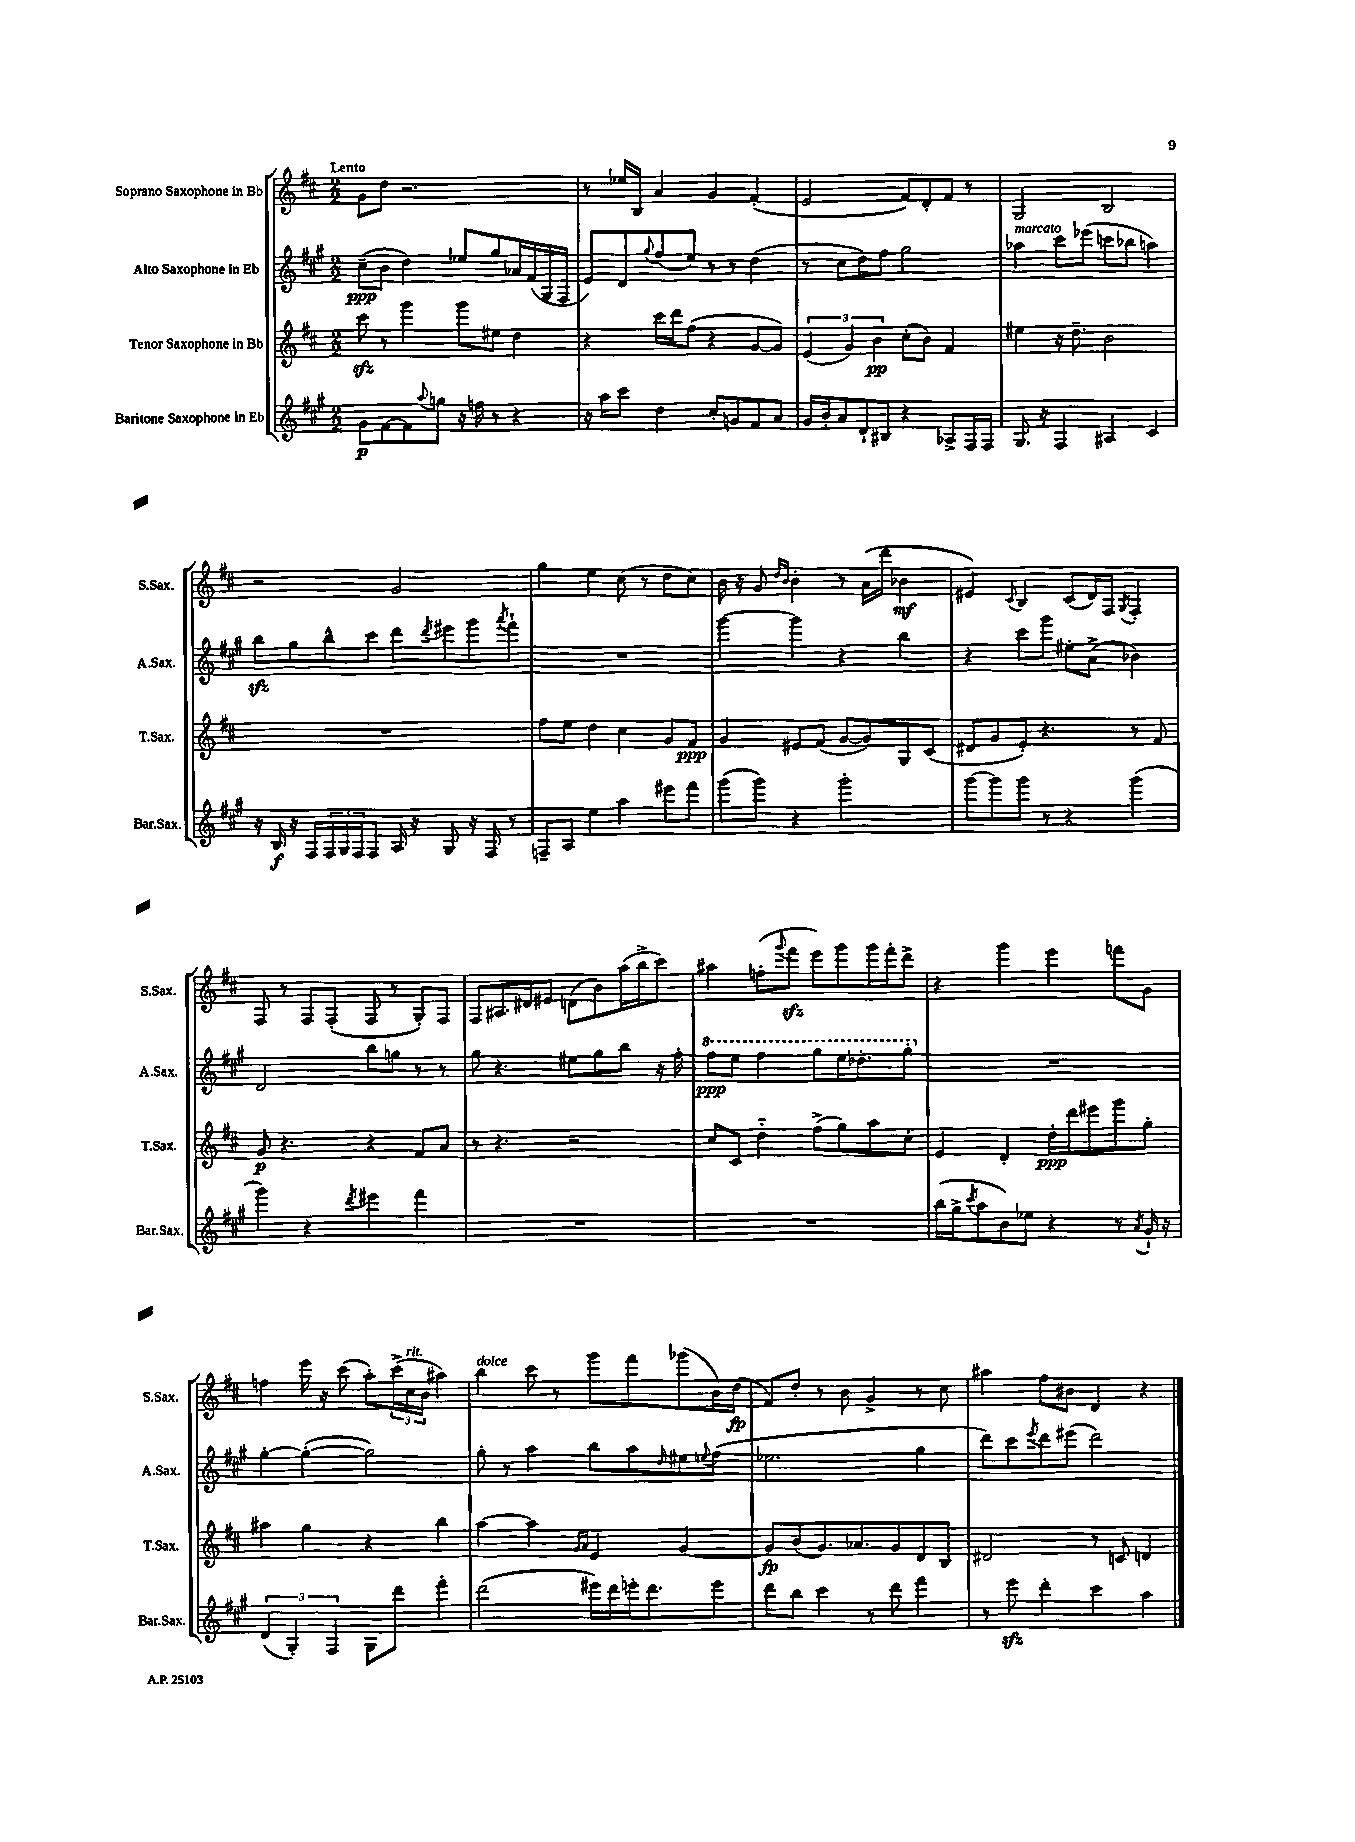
<<
\new StaffGroup <<
\new Staff = "s0" \with { instrumentName = "Soprano Saxophone in Bb" shortInstrumentName = "S.Sax." } {
    \clef treble \key d \major \numericTimeSignature \time 2/2 \tempo "Lento"
    g'8 d''8 r2. |
    r8 ees''16 b16 a'4 g'4 fis'4-.( |
    e'2 fis'8) d'8-. fis'8 r8 |
    g2 b2 |
    r2 g'2 |
    g''4 e''4 cis''8( r8 d''8 cis''8) |
    b'16 r16 g'8 \grace { d''16 b'16 } b'4-. r8 a'16( d'''16 bes'4\mf |
    eis'4) \appoggiatura { cis'8 } b4 cis'8( d'16) fis16 \acciaccatura { g8 } fis4-. |
    fis8 r8 fis8 fis8-.( fis8 r8 g8-.) fis8 |
    fis8 ais8. dis'16 eis'8 d'8( b'8) a''16( b''16-> cis'''8) |
    ais''4 f''8-.( \appoggiatura { g'''8 } fis'''8\sfz e'''8) g'''8 g'''16 fis'''16-. d'''8-> |
    r4 g'''4 e'''4 f'''8 g'8 |
    f''4 e'''16 r16 cis'''8( a''8-.) \tuplet 3/2 { cis'''16->( cis''16^\markup { \italic "rit." } b'16 } ais''4) |
    b''4^\markup { \italic "dolce" } cis'''8 r8 g'''8 fis'''8 ges'''8( b'16) d''16\fp( |
    fis'8) d''8-. r8 b'8 g'4-> r8 cis''8 |
    ais''4 fis''8 bis'8 d'4 r4 \bar "|." |
}
\new Staff = "s1" \with { instrumentName = "Alto Saxophone in Eb" shortInstrumentName = "A.Sax." } {
    \clef treble \key a \major \numericTimeSignature \time 2/2
    cis''8--\ppp( b'8 d''4) ees''8 gis''8 aes'16 fis'16( gis16 fis16 |
    e'8) d'8 \appoggiatura { gis''8 } fis''8( e''8) r8 r8 d''4( |
    r8 cis''8 d''8) fis''8 gis''2 |
    aes''4^\markup { \italic "marcato" } cis'''8 ees'''8( c'''8 bes''8 a''4) |
    b''8\sfz gis''8 b''8-^ cis'''8 d'''8 \acciaccatura { d'''8 } eis'''8 gis'''8 \acciaccatura { a'''8 } fis'''8-! |
    R1 |
    gis'''4~ gis'''4 r4 b''4 |
    r4 cis'''8 gis'''8 eis''8-. a'8->( bes'4) |
    d'2 b''8 g''8 r8 r8 |
    gis''8 r4. eis''8 gis''8 b''8 r16 fis''16-. |
    \ottava #1 fis'''8\ppp e'''8 fis'''4 gis'''8 e'''16 des'''8.-. gis'''8-. \ottava #0 |
    R1 |
    gis''4~-. gis''4~-.( gis''2) |
    gis''8-. r8 a''4 b''8 a''8 \grace { d''16 } eis''8 \appoggiatura { e''8 } fis''8( |
    ees''2. gis''4 |
    d'''8) cis'''8 \acciaccatura { e'''8 } d'''8 eis'''8( d'''2) \bar "|." |
}
\new Staff = "s2" \with { instrumentName = "Tenor Saxophone in Bb" shortInstrumentName = "T.Sax." } {
    \clef treble \key d \major \numericTimeSignature \time 2/2
    cis'''8\sfz r8 g'''4 g'''8 eis''8 d''4 |
    r4 cis'''16 d'''16 fis''8( r4 g'8~ g'8) |
    \tuplet 3/2 { e'4( g'4) b'4\pp } cis''8-.( b'8) fis'4 |
    eis''4 r16 d''8.-- b'2 |
    R1 |
    fis''8 e''8 d''4 cis''4 g'8 fis'8\ppp |
    g'4 eis'8 fis'8( g'8~ g'8) g8 cis'8( |
    dis'8 g'8 e'8-.) r4. r8 fis'8 |
    g'8\p r4. r4 fis'8 a'8 |
    r8 r4. r2 |
    cis''8 cis'8 d''4-_ fis''8->( g''8) a''8 cis''8-. |
    e'4 d'4-. d''16-.\ppp d'''16 eis'''8 g'''8 g''8-. |
    ais''4 g''4 r4 b''4 |
    a''4~ a''4 \grace { g'16 a'16 } e'4 g'4~ |
    g'8\fp b'8( g'8.) aes'8. g'8 d'8 b8 |
    dis'2 r8 c'8 d'4 \bar "|." |
}
\new Staff = "s3" \with { instrumentName = "Baritone Saxophone in Eb" shortInstrumentName = "Bar.Sax." } {
    \clef treble \key a \major \numericTimeSignature \time 2/2
    gis'8\p fis'8~ fis'8 \appoggiatura { a''8 } g''8 r16 f''16 r8 r4 |
    r16 a''16 cis'''8 d''4 cis''8-. g'8 fis'8 a'8 |
    gis'16 b'16-. a'8 d'8-! bis8 r4 aes8-> fis16 fis16 |
    gis8. r16 fis4 ais4 cis'4 |
    r16 b16\f r16 fis16 \tuplet 3/2 { fis16 gis16 fis16 } fis8 a16 r16 gis8 r16 fis16 r8 |
    f8-- a8 e''4 a''4 eis'''8 fis'''8 |
    gis'''8( gis'''8) r4 gis'''2-. |
    gis'''8~ gis'''8 gis'''8 r8 r4 gis'''4( |
    gis'''4) r4 \acciaccatura { d'''8 } eis'''4 fis'''4 |
    R1 |
    R1 |
    b''16( gis''16-> \acciaccatura { cis'''8 } a''8 b'8) ees''8 r4 r8 \acciaccatura { a'8 } gis'16-! r16 |
    \tuplet 3/2 { d'4( gis4-.) fis4 } gis8 d'''8 fis'''4-. |
    d'''2( eis'''16) d'''16 e'''16-. d'''8. e'''8 |
    d'''8 b''8 cis'''4 r8 d'''8 fis'''4 |
    r8 e'''8\sfz d'''4-. cis'''4 a''4 \bar "|." |
}
>>
>>
\layout { \context { \Score \remove "Bar_number_engraver" } }
